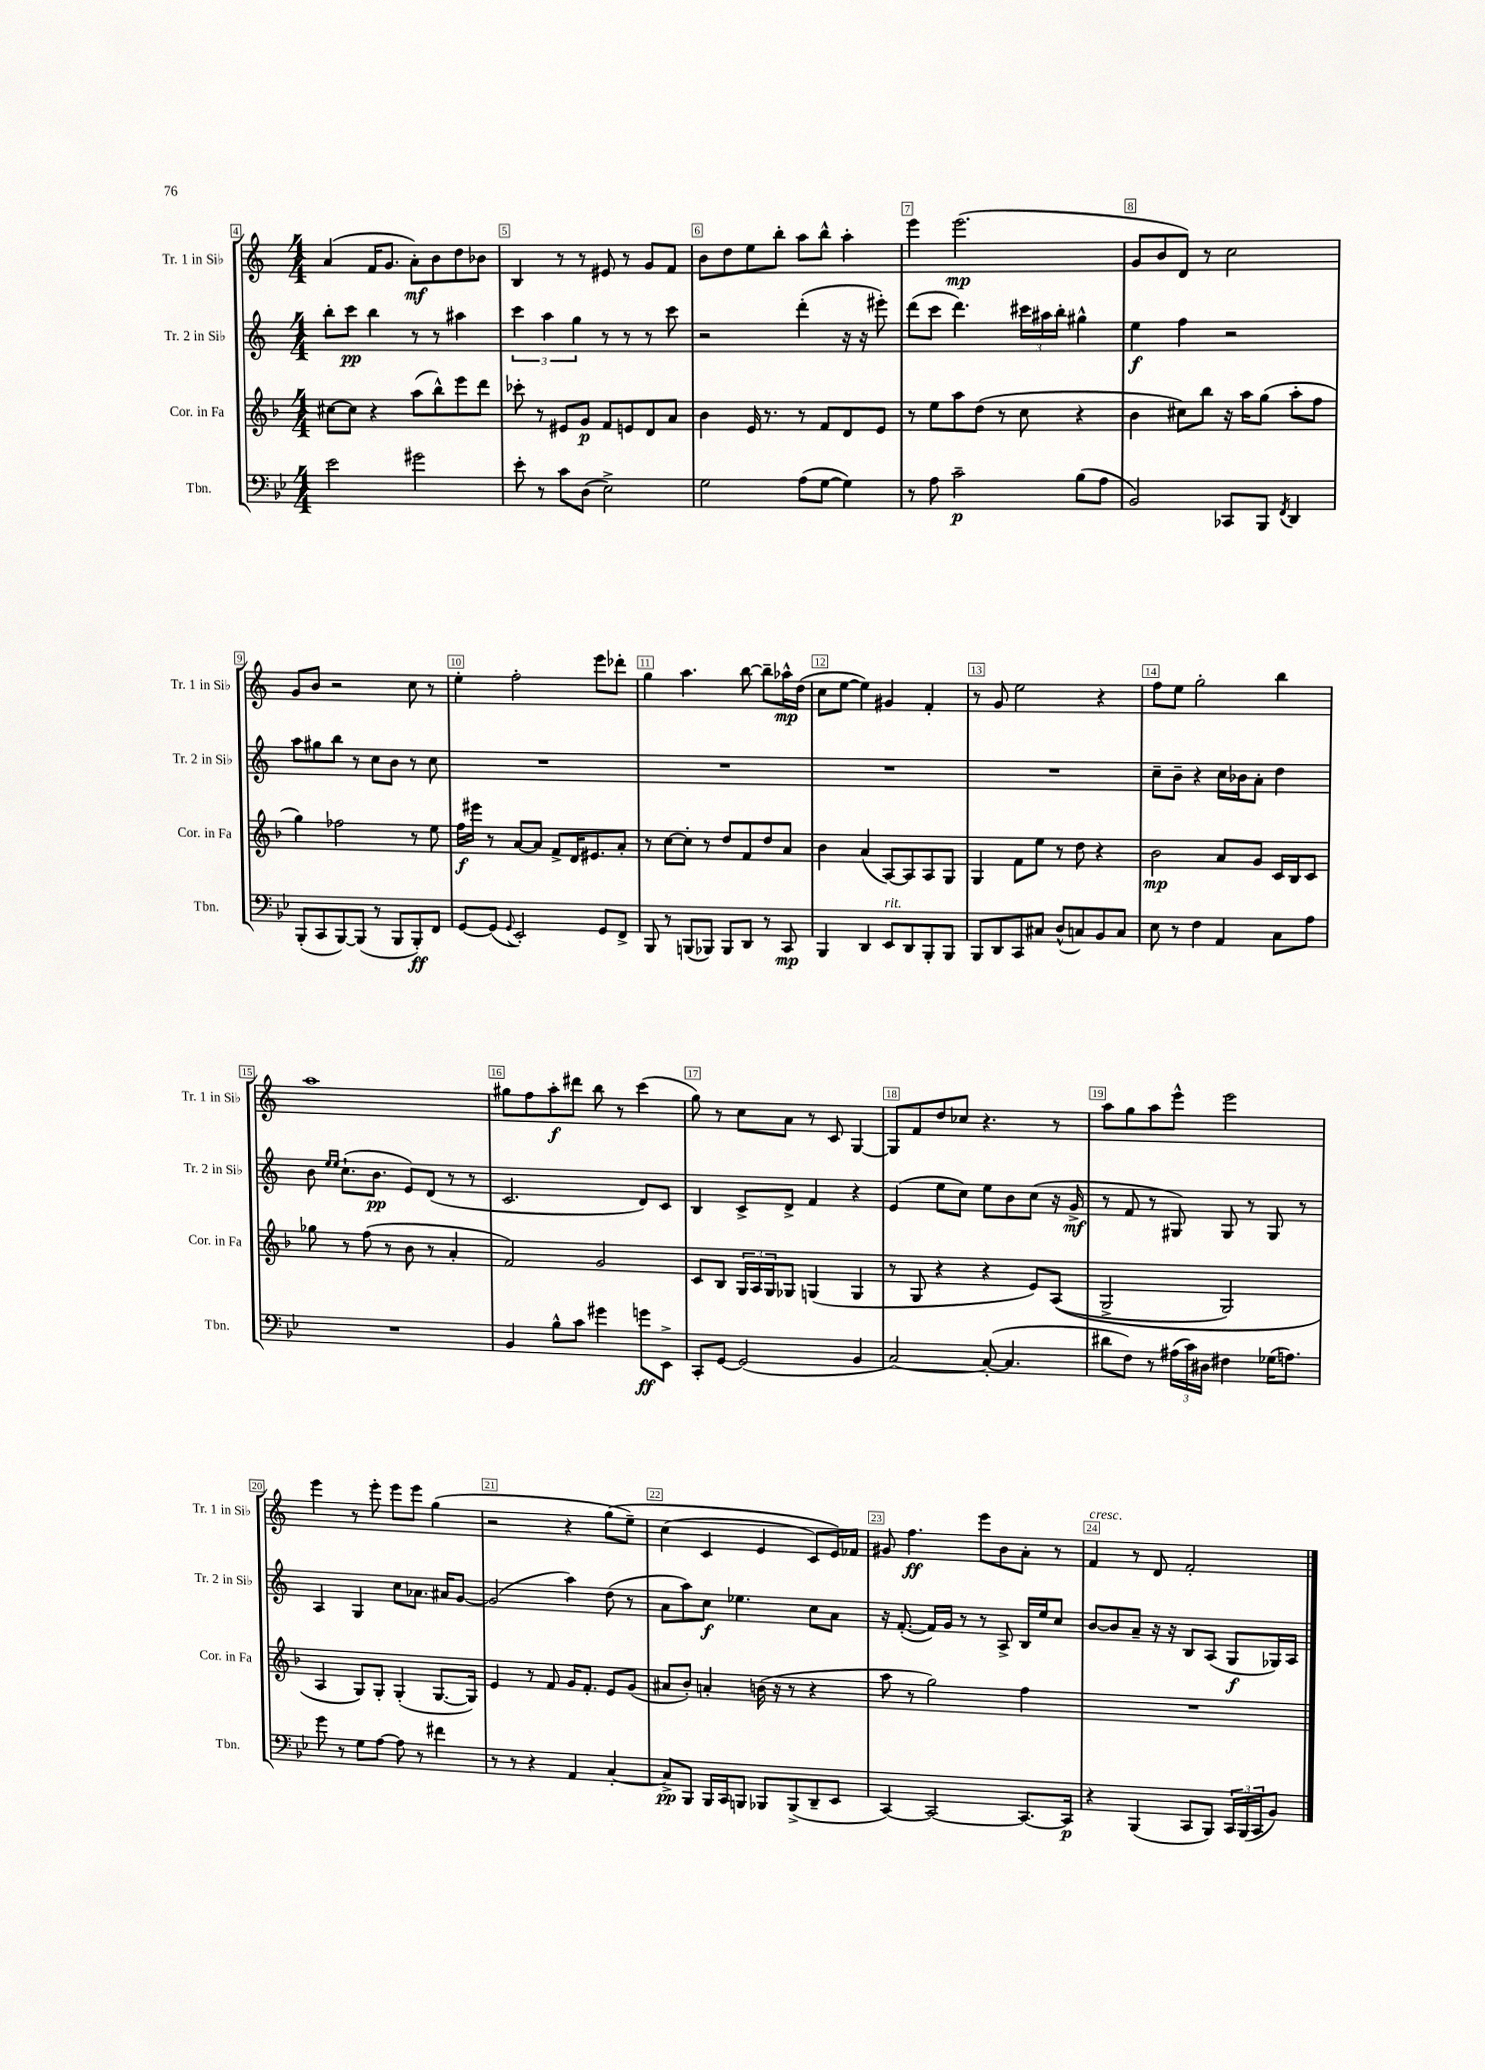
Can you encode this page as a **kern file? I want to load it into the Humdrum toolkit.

**kern	**kern	**kern	**kern
*staff4	*staff3	*staff2	*staff1
*clefF4	*clefG2	*clefG2	*clefG2
*k[b-e-]	*k[b-]	*k[]	*k[]
*M4/4	*M4/4	*M4/4	*M4/4
2e-	[8cc#	8bb'	(4a
.	8cc#]	8ccc	.
.	4r	4bb	16f
.	.	.	8.g
2g#	(8aa	8r	8a')
.	8bb-^^)	8r	8b
.	8eee	4aa#	8dd
.	8ddd	.	8b-
=	=	=	=
8e-'	8ccc-'	6ccc	4B
8r	8r	.	.
.	.	6aa	.
8c	8e#	.	8r
.	.	6gg	.
(8D	8g	.	8r
2E-^)	8f	8r	8e#
.	8e	8r	8r
.	8d	8r	8g
.	8a	8ccc	8f
=	=	=	=
2G	4b-	2r	8b
.	.	.	8dd
.	16e	.	8ee
.	8.r	.	.
.	.	.	8bb'
(8A	8r	(4ddd'	8aa
[8G	8f	.	8bb^^
4G])	8d	16r	4aa'
.	.	16r	.
.	8e	8eee#')	.
=	=	=	=
8r	8r	(8ddd	4eee
8A	8ee	8ccc	.
2c~	8aa	4.ddd)	(2.eee
.	(8dd	.	.
.	8r	.	.
.	8cc	24ccc#	.
.	.	24aa#	.
.	.	24bb'	.
(8B-	4r	4gg#^^	.
8A	.	.	.
=	=	=	=
2BB-)	4b-	4ee	8g
.	.	.	8b
.	8cc#)	4ff	8d)
.	8bb-	.	8r
8CC-	16r	2r	2cc
.	16aa	.	.
8BBB-	(8gg	.	.
8qFF	.	.	.
4DD	8aa'	.	.
.	8ff	.	.
=	=	=	=
(8BBB-'	4gg)	8aa	8g
8CC	.	8gg#	8b
[8BBB-)	2ff-	8bb	2r
(8BBB-]	.	8r	.
8r	.	8cc	.
8BBB-	.	8b	.
8BBB-')	8r	8r	8cc
8FF	8ee	8cc	8r
=	=	=	=
[8GG	16ff	1r	4ee'
.	16eee#	.	.
(8GG]	8r	.	.
8qqGG	.	.	.
2EE-')	[8a	.	2ff'
.	8a]	.	.
.	8f^	.	.
.	16d	.	.
.	8.e#	.	.
8GG	.	.	8eee
8FF^	8a'	.	8ddd-'
=	=	=	=
8BBB-	8r	1r	4gg
8r	[8cc	.	.
(8BBB	8cc']	.	4.aa
8BBB-)	8r	.	.
8BBB-	8dd	.	.
8DD	8f	.	[8bb
8r	8dd	.	8bb~]
8CC	8a	.	16aa-^^
.	.	.	(16dd
=	=	=	=
4BBB-	4b-	1r	8cc
.	.	.	[8ee
4DD	(4a	.	4ee])
8EE-	[8A)	.	4g#
8DD	8A]	.	.
8BBB-'	8A	.	4f'
8BBB-	8G	.	.
=	=	=	=
8BBB-	4G	1r	8r
8DD	.	.	8g
8CC	8f	.	2ee
8C#	8ee	.	.
(8D^^	8r	.	.
8C)	8dd	.	.
8BB-	4r	.	4r
8C	.	.	.
=	=	=	=
8E-	2b-	8cc~	8ff
8r	.	8b~	8ee
4F	.	4r	2gg'
4AA	8a	16cc	.
.	.	16b-	.
.	8g	8a'	.
8C	16c	4dd	4bb
.	16B-	.	.
8A	8c	.	.
=	=	=	=
1r	8gg-	8b	1aa
.	.	16qqee	.
.	.	16qqee	.
.	8r	(8.cc`	.
.	(8ff	.	.
.	.	8.b	.
.	8r	.	.
.	8b-	8e)	.
.	8r	(8d	.
.	4a'	8r	.
.	.	8r	.
=	=	=	=
4BB-	2f)	2.c	8gg#
.	.	.	8ff
8B-^^	.	.	8aa'
8c	.	.	8ddd#
4g#	2g	.	8bb
.	.	.	8r
8g	.	8d)	(4ccc
8EE-^	.	8c	.
=	=	=	=
8CC'	8c	4B	8gg)
[8GG	8B-	.	8r
(2GG]	24G	8c^	8cc
.	24A	.	.
.	24G	.	.
.	8G-	8d^	8a
.	(4G	4f	8r
.	.	.	8c
4BB-	4G	4r	[4G
=	=	=	=
[2C)	8r	(4e	8G]
.	8G	.	8f
.	4r	8ee	8dd
.	.	8cc)	8cc-
(8C'_	4r	8ee	4.r
4.C]	.	8b	.
.	8e)	(8cc	.
.	&((8A	16r	8r
.	.	16g^	.
=	=	=	=
8d#	2G^	8r	8aa
8F)	.	8f	8gg
8r	.	8r	8aa
(24A#	.	8G#)	8eee^^
24c)	.	.	.
24D#	.	.	.
4F#	2G)	8G#	2eee
.	.	8r	.
(16G-	.	8G#	.
8.A)	.	.	.
.	.	8r	.
=	=	=	=
8g	4A	4A	4eee
8r	.	.	.
8G	8G&)	4G	8r
[8A	8G'	.	8eee'
8A]	(4G'	8cc	8eee
8r	.	8.a-	8eee
4f#	[8.G	.	(4gg
.	.	16a#	.
.	.	[8g	.
.	16G])	.	.
=	=	=	=
8r	4e	(2g]	2r
8r	.	.	.
4r	8r	.	.
.	8f	.	.
4AA	16g	4aa)	4r
.	8.f'	.	.
[4C'	8e	(8dd	&(8gg
.	(8g	8r	8ee~)
=	=	=	=
8C^]	8a#	8a	(4cc
8BBB-	8b-')	8aa)	.
16BBB-	4a'	8cc	4c
16CC	.	.	.
8BBB	.	4.ee-	.
8BBB-	(16b	.	4e
.	16r	.	.
(8BBB-^	8r	.	.
8DD~	4r	8cc	8c)
8EE-	.	8a	16e&)
.	.	.	16f-
=	=	=	=
[4CC)	8aa	16r	8g#
.	.	([8.f'	.
.	8r	.	4.ff
2CC_	2gg)	16f])	.
.	.	16g	.
.	.	8r	.
.	.	8r	8eee
.	.	8A^	8b
8.CC_	4ff	16B	8a'
.	.	16ee	.
.	.	8cc	8r
16CC]	.	.	.
=	=	=	=
4r	1r	[8b	4f
.	.	8b]	.
(4BBB-	.	8a~	8r
.	.	16r	8d
.	.	16r	.
8CC	.	8B	2f'
8BBB-)	.	(8A	.
24CC	.	8G	.
(24BBB-	.	.	.
24CC	.	.	.
8BB-)	.	16G-)	.
.	.	16A	.
==	==	==	==
*-	*-	*-	*-
